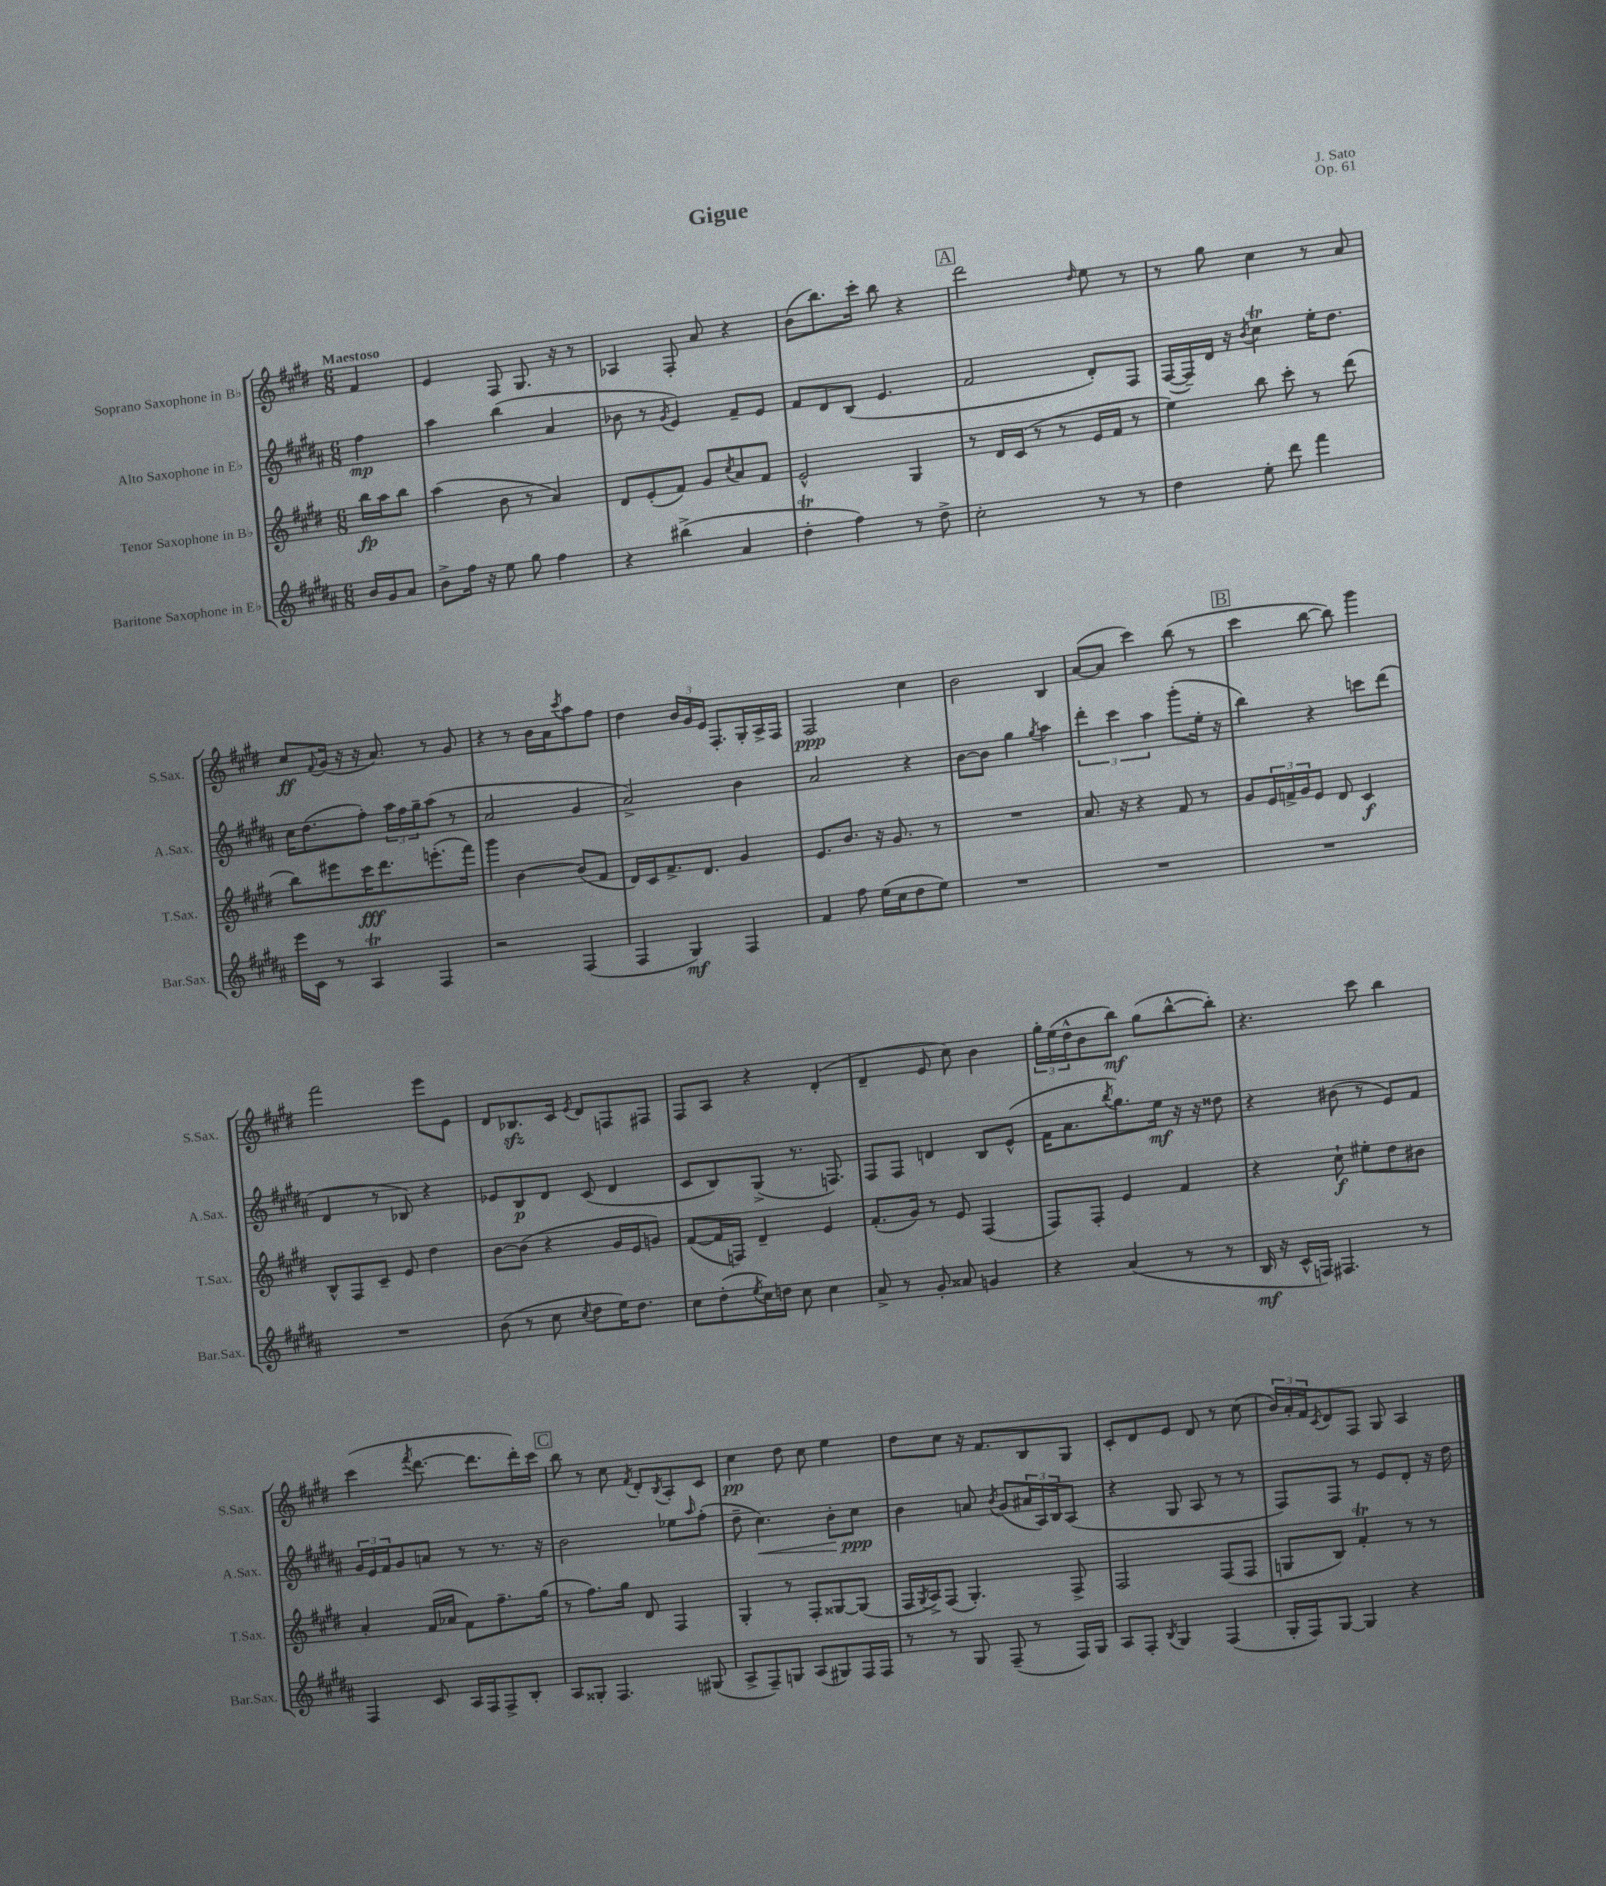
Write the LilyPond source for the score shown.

\header { title = "Gigue" composer = "J. Sato" opus = "Op. 61" }
<<
\new StaffGroup <<
\new Staff = "s0" \with { instrumentName = "Soprano Saxophone in Bb" shortInstrumentName = "S.Sax." } {
    \clef treble \key e \major \numericTimeSignature \time 6/8 \partial 4 \tempo "Maestoso"
    fis'4 |
    e'4 fis8 gis8. r16 r8 |
    aes4 fis8-. a'8 r4 |
    b'8( b''8.) cis'''16-. b''8 r4 |
    \mark \markup { \box "A" } dis'''2 \grace { dis''16 } e''8 r8 |
    r8 gis''8 cis''4 r8 a'8 |
    cis''8\ff \appoggiatura { fis'8 } gis'16( r16 r16 a'8.) r8 gis'8 |
    r4 r8 b'16 a'16 \acciaccatura { cis'''8 } a''8 fis''8 |
    dis''4 \tuplet 3/2 { b'16 gis'16 e'16 } fis8.-. gis16-. a16-> fis16 |
    fis2\ppp cis''4 |
    b'2 b4 |
    a'8~( a'8 cis'''4) b''8( r8 |
    \mark \markup { \box "B" } cis'''4 b''8~ b''8) gis'''4 |
    fis'''2 e'''8 e'8 |
    dis'8 bes8.\sfz cis'16 \acciaccatura { e'8 } dis'8 f8 fis8 |
    fis8 a8 r4 dis'4-.( |
    dis'4-- e'8 cis''8) b'4 |
    \tuplet 3/2 { gis''16-. e''16( dis''16-^ } b'8 b''8\mf) gis''8( b''8~-^ b''8-.) |
    r4. cis'''8 b''4 |
    cis'''4( \acciaccatura { fis'''8 } dis'''8.~ dis'''8. dis'''16-.) cis'''16 |
    \mark \markup { \box "C" } b''8 r8 cis''8 \acciaccatura { fis'8 } dis'8-. \acciaccatura { b8 } a8-. cis'8 |
    cis''4\pp dis''8 cis''8 e''4 |
    dis''8 cis''8 r16 fis'8. b8 gis8 |
    cis'8-. dis'8 e'8 dis'8 r8 cis''8( |
    \tuplet 3/2 { b'16) a'16-. fis'16 } \acciaccatura { cis'8 } dis'8 fis8 gis8 a4 \bar "|." |
}
\new Staff = "s1" \with { instrumentName = "Alto Saxophone in Eb" shortInstrumentName = "A.Sax." } {
    \clef treble \key b \major \numericTimeSignature \time 6/8 \partial 4
    fis''4\mp |
    ais''4 b''4( ais'4 |
    bes'8 r8 \acciaccatura { gis'8 } e'4) fis'8-- e'8 |
    fis'8 dis'8 b8( e'4. |
    \mark \markup { \box "A" } fis'2 dis'8-.) fis8 |
    fis16~( fis16--) dis'16 r16 \acciaccatura { b'8 } cis''4\trill e''16-. dis''8. |
    cis''16 dis''8.( fis''8-.) \tuplet 3/2 { ais''16 fis''16 gis''16-- } ais''8( r8 |
    ais'2 gis'4 |
    ais'2->) b'4 |
    ais'2 r4 |
    b'8~ b'8 gis''4 \acciaccatura { gis''8 } ais''4 |
    \tuplet 3/2 { dis'''4-. cis'''4 ais''4 } gis'''8-.( e''16-. r16 |
    \mark \markup { \box "B" } b''4) r4 c'''8 dis'''8( |
    dis'4 r8 bes8) r4 |
    ees'8 b8\p dis'8 cis'8( dis'4 |
    cis'8 b8) gis8->( r8. f8.) |
    fis8 fis8 d'4 b8 e'8-^( |
    fis'16 ais'8. \acciaccatura { b''8 } gis''8.) e''16\mf r16 r16 disis''8 |
    r4 bis'8( r8 e'8) fis'8 |
    \tuplet 3/2 { gis'16 e'16 fis'16 } gis'8 a'8 r8 r8. r16 |
    \mark \markup { \box "C" } b'2 ees''8 \grace { ais''16 } fis''8-.( |
    dis''8-- cis''4.\<) b'8-. cis''8\ppp\! |
    b'4 a'8 \acciaccatura { b'8 } gis'8( \tuplet 3/2 { ais'16 ais16) b16 } ais8( |
    r4 gis8 ais8 r8 r8 |
    fis8) fis8 r8 e'8 dis'8-. r16 dis''16 \bar "|." |
}
\new Staff = "s2" \with { instrumentName = "Tenor Saxophone in Bb" shortInstrumentName = "T.Sax." } {
    \clef treble \key e \major \numericTimeSignature \time 6/8 \partial 4
    b''16\fp a''16 b''8 |
    a''4( b'8 r8 a'4) |
    dis'8 e'8-.( fis'8) gis'8 \acciaccatura { cis''8 } a'8 fis'8 |
    e'2-^ gis4 |
    \mark \markup { \box "A" } r8 dis'16 cis'16( r8 r8 e'16 fis'16 r8 |
    e''4) b''8 cis'''8-. r8 dis'''8( |
    b''8) eis'''8 cis'''16\fff dis'''8. e'''8.-.( fis'''16) |
    gis'''4 b'4~ b'8( fis'8 |
    dis'16) cis'16 fis'8.-> dis'8. gis'4 |
    e'8. b'8. r16 gis'8. r8 |
    R2. |
    a'8. r16 r4 fis'8 r8 |
    \mark \markup { \box "B" } gis'8 \tuplet 3/2 { e'16 f'16-> gis'16 } e'8 dis'8 cis'4\f |
    b8-^ fis8 cis'8-- e'8 dis''4 |
    b'8~ b'8( r4 gis'16 e'16 g'8) |
    fis'8~( fis'16 f16) dis'4-- e'4 |
    fis'8.-.( gis'16) r8 e'8 fis4( |
    fis8) fis8-. e'4 fis'4 |
    r4 cis''8-!\f eis''8-. dis''8 bis'8 |
    a'4-. fis'16( aes'16 fis'8) fis''8.-- gis''16( |
    \mark \markup { \box "C" } r8 fis''8.) gis''16 dis'8 fis4 |
    gis4-. r8 fis8-. gisis8~ gisis8( |
    fis16 \acciaccatura { gis8 } a16->) fis8( gis4.-.) fis8-> |
    fis2 fis8( fis8 |
    g8 b8) fis'4-.\trill r8 r8 \bar "|." |
}
\new Staff = "s3" \with { instrumentName = "Baritone Saxophone in Eb" shortInstrumentName = "Bar.Sax." } {
    \clef treble \key b \major \numericTimeSignature \time 6/8 \partial 4
    b'16 gis'16 ais'8 |
    b'8-> fis''16 r16 e''8 gis''8 fis''4 |
    r4 bis''4->( ais'4 |
    dis''4-.\trill fis''4) r8 dis''8-> |
    \mark \markup { \box "A" } cis''2-. r8 r8 |
    dis''4 e''8-. dis'''8 fis'''4 |
    e'''16 cis'16 r8 ais4\trill fis4 |
    r2 fis4( |
    fis4 gis4\mf) fis4 |
    fis'4 fis''8 e''16( cis''16 dis''8 e''8) |
    R2. |
    R2. |
    \mark \markup { \box "B" } R2. |
    R2. |
    b'8( r8 cis''8 \acciaccatura { cis''8 } dis''8 e''16) dis''8. |
    cis''8 dis''8-.( \acciaccatura { e''8 } cis''16) d''16 cis''8 cis''4 |
    ais'8-> r8 gis'8-. aisis'8 g'4 |
    r4 ais'4( r8 r8 |
    b16\mf r16 cis'16-^ f16) fis4. r8 |
    fis4 cis'8 ais16 fis16 fis8-> b8-. |
    \mark \markup { \box "C" } ais8 gisis8-. fis4. gis8( |
    ais8-> fis8--) g8 ais8( gis8) fis16 fis16 |
    r8 r8 gis8 fis8--( r8 fis16) gis16 |
    ais8 fis8-. \acciaccatura { b8 } gis4 fis4( |
    gis16-. fis16) gis8~ gis4 r4 \bar "|." |
}
>>
>>
\layout { \context { \Score \remove "Bar_number_engraver" } }
